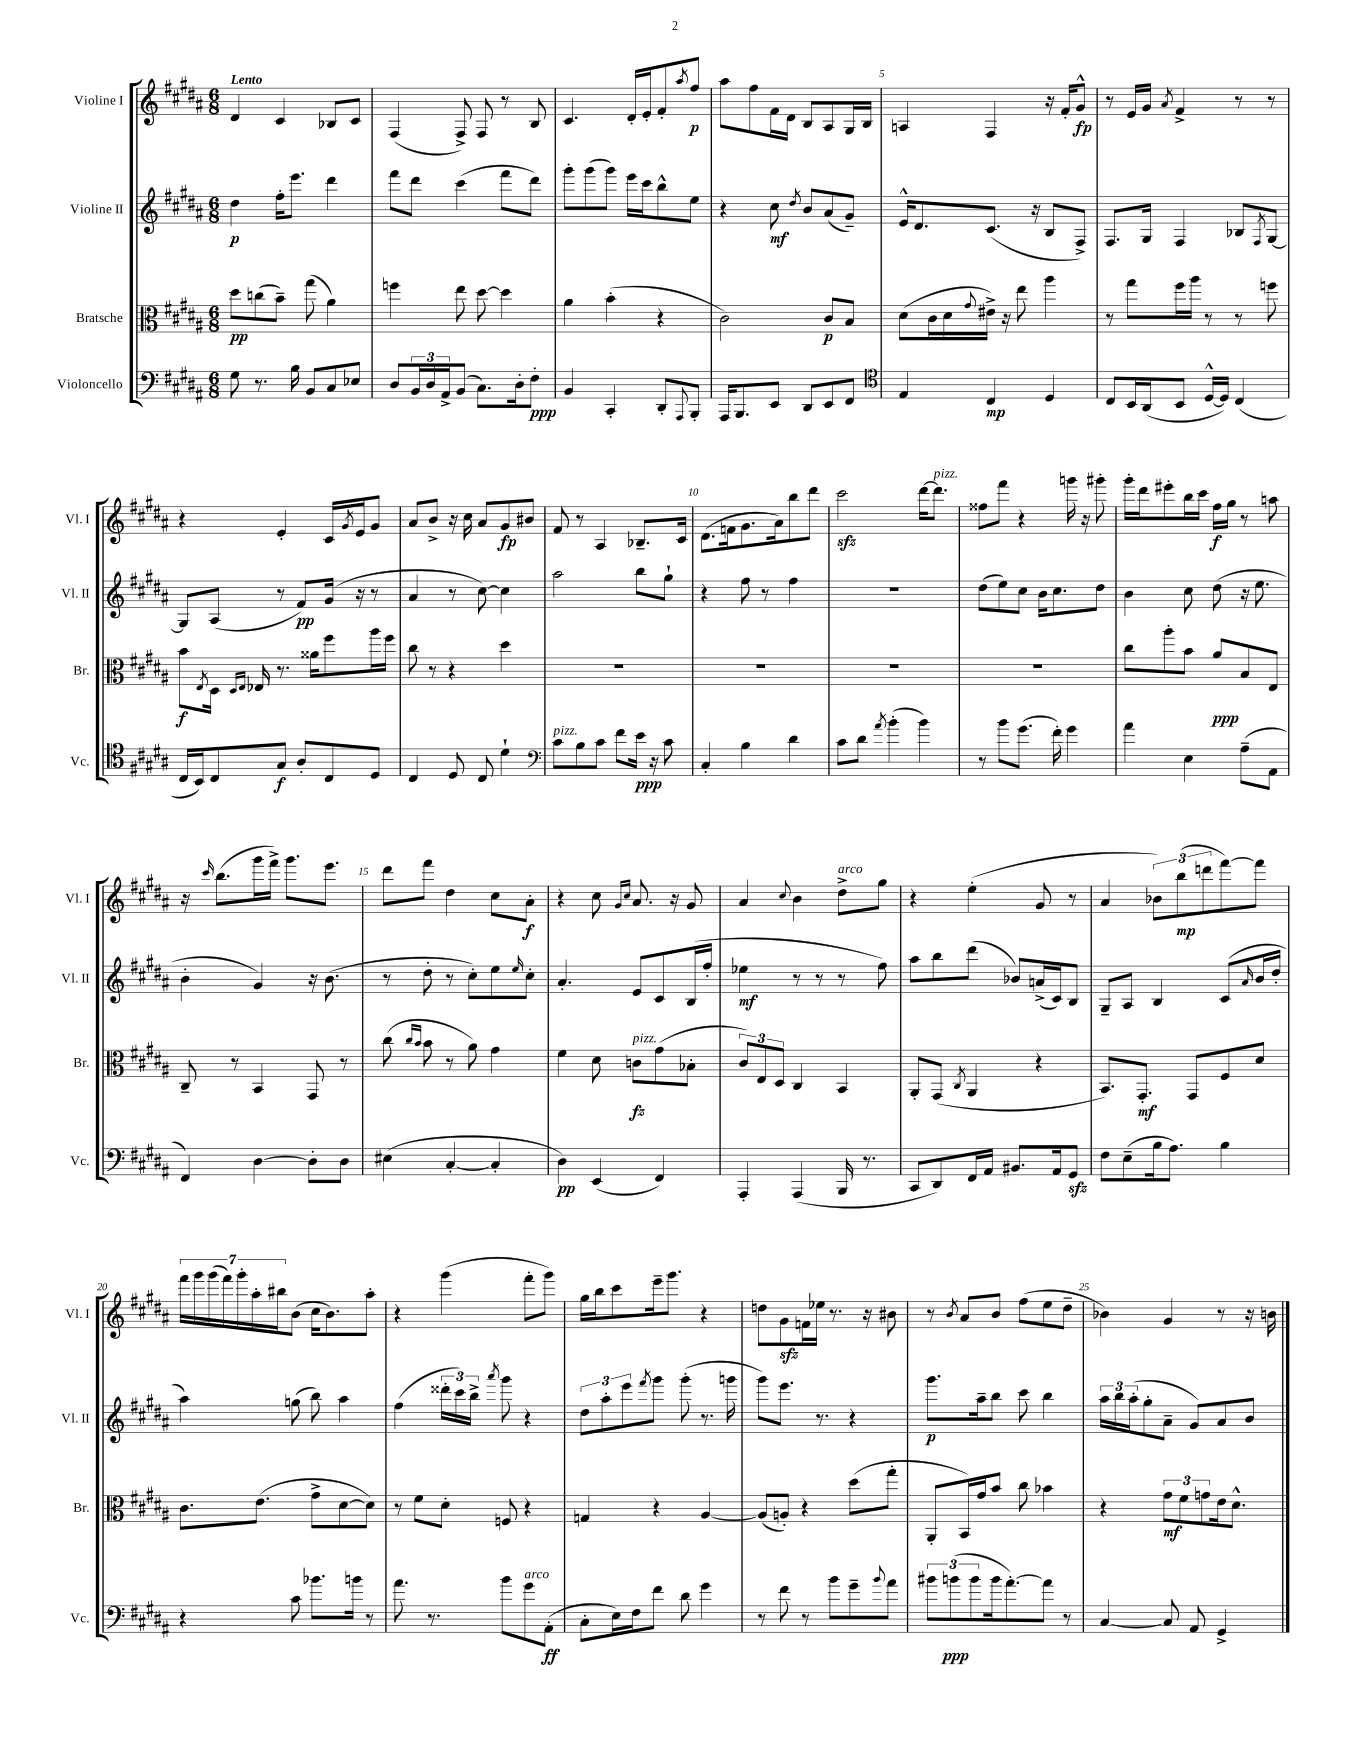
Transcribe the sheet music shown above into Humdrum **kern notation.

**kern	**dynam	**kern	**dynam	**kern	**dynam	**kern	**dynam
*part4	*part4	*part3	*part3	*part2	*part2	*part1	*part1
*staff4	*staff4	*staff3	*staff3	*staff2	*staff2	*staff1	*staff1
*I"Violoncello	*	*I"Bratsche	*	*I"Violine II	*	*I"Violine I	*
*I'Vc.	*	*I'Br.	*	*I'Vl. II	*	*I'Vl. I	*
*clefF4	*	*clefC3	*	*clefG2	*	*clefG2	*
*k[f#c#g#d#a#]	*	*k[f#c#g#d#a#]	*	*k[f#c#g#d#a#]	*	*k[f#c#g#d#a#]	*
*M6/8	*	*M6/8	*	*M6/8	*	*M6/8	*
=1	=1	=1	=1	=1	=1	=1	=1
!	!	!	!	!	!	!LO:TX:a:B:t=Lento	!
8G#\	.	8dd#\L	pp	4dd#\	p	4d#/	.
8.r	.	(8ccn\	.	.	.	.	.
.	.	8b~\J)	.	16ff#'\KL	.	4c#/	.
16B\	.	.	.	8.eee\J	.	.	.
8BB/L	.	(8gg#\	.	.	.	.	.
8C#/	.	4a#\)	.	4ddd#\	.	8B-X/L	.
8E-X/J	.	.	.	.	.	8c#/J	.
=2	=2	=2	=2	=2	=2	=2	=2
8D#/L	.	4ffn\	.	8fff#\L	.	(4F#/	.
24BB/L	.	.	.	8ddd#\J	.	.	.
24D#/	.	.	.	.	.	.	.
24AA#^/J	.	.	.	.	.	.	.
(8BB/J	.	8ee\	.	(4ccc#\	.	8F#^/)	.
8.C#\L)	.	[8dd#\	.	.	.	8F#/	.
.	.	4dd#\]	.	8fff#\L	.	8r	.
16D#'\k	.	.	.	.	.	.	.
8F#'\J	ppp	.	.	8ddd#\J)	.	8B/	.
=3	=3	=3	=3	=3	=3	=3	=3
4BB/	.	4a#\	.	8ggg#'\L	.	4.c#/	.
.	.	.	.	(8ggg#\	.	.	.
4CC#'/	.	(4b'\	.	8ggg#\J)	.	.	.
.	.	.	.	16eee\LL	.	16d#'/LL	.
.	.	.	.	16ccc#\J	.	16e'/J	.
8DD#'/L	.	4r	.	8bb^^\	.	8f#'/	.
8qqAAA#/	.	.	.	.	.	8qaa#/	.
8BBB'/J	.	.	.	8ee\J	.	8ff#/J	p
=4	=4	=4	=4	=4	=4	=4	=4
16AAA#/KL	.	2c#\)	.	4r	.	8aa#\L	.
8.BBB/	.	.	.	.	.	.	.
.	.	.	.	.	.	8ff#\	.
8EE/J	.	.	.	8cc#\	mf	16f#\L	.
.	.	.	.	.	.	16d#\JJ	.
.	.	.	.	8qdd#/	.	.	.
8DD#/L	.	.	.	8b/L	.	8B/L	.
8EE/	.	8c#/L	p	(8a#/	.	8A#/	.
8FF#/J	.	8B/J	.	8g#~/J)	.	16G#/L	.
.	.	.	.	.	.	16B/JJ	.
=5	=5	=5	=5	=5	=5	=5	=5
*clefC4	*	*	*	*	*	*	*
4E/	.	(8d#\L	.	16e^^/KL	.	4An/	.
.	.	.	.	8.d#/	.	.	.
.	.	16c#\L	.	.	.	.	.
.	.	16d#\	.	.	.	.	.
.	.	8qqg#/	.	.	.	.	.
4C#/	mp	16e#X^\JJ)	.	(8.c#/J	.	4F#/	.
.	.	16r	.	.	.	.	.
.	.	8ee\	.	.	.	.	.
.	.	.	.	16r	.	.	.
4D#/	.	4aa#\	.	8B/L	.	16r	.
.	.	.	.	.	.	16f#'/KL	.
.	.	.	.	8F#^/J)	.	8g#^^/J	fp
=6	=6	=6	=6	=6	=6	=6	=6
8C#/L	.	8r	.	8.F#/L	.	8r	.
16BB/L	.	8gg#\L	.	.	.	16e/LL	.
(16AA#/J	.	.	.	16G#/Jk	.	16g#/JJ	.
.	.	.	.	.	.	8qa#/	.
8BB/J	.	16ff#\L	.	4F#/	.	4f#^/	.
.	.	16aa#\JJ	.	.	.	.	.
[16D#^^/LL	.	8r	.	.	.	.	.
16D#/JJ])	.	.	.	.	.	.	.
(4C#/	.	8r	.	8B-X/L	.	8r	.
.	.	.	.	8qF#/	.	.	.
.	.	8ffn\	.	[8G#/J	.	8r	.
!!LO:LB:g=z
=7	=7	=7	=7	=7	=7	=7	=7
16C#/LL	.	8b\L	f	8G#/L]	.	4r	.
16BB/J)	.	.	.	.	.	.	.
.	.	8qE/	.	.	.	.	.
8C#/	.	16D#\Jk	.	(8A#/J	.	.	.
.	.	16qqD#/LL	.	.	.	.	.
.	.	16qqE/JJ	.	.	.	.	.
.	.	16E-X/	.	.	.	.	.
8G#/J	f	8.r	.	8r	.	4e'/	.
8A#'/L	.	.	.	8f#/L)	pp	.	.
.	.	16a##X\KL	.	.	.	.	.
8C#/	.	8ff#\	.	(16g#/Jk	.	16c#/LL	.
.	.	.	.	.	.	8qg#/	.
.	.	.	.	16r	.	16e/J	.
8D#/J	.	16aa#\L	.	8r	.	8g#/J	.
.	.	16ff#\JJ	.	.	.	.	.
=8	=8	=8	=8	=8	=8	=8	=8
4C#/	.	8cc#\	.	4a#/	.	8a#/L	.
.	.	8r	.	.	.	8b^/J	.
8D#/	.	4r	.	8r	.	16r	.
.	.	.	.	.	.	16cc#\	.
8C#/	.	.	.	[8cc#\)	.	8a#/L	.
4d#`\	.	4dd#\	.	4cc#\]	.	8g#/	fp
.	.	.	.	.	.	8b#X/J	.
=9	=9	=9	=9	=9	=9	=9	=9
*clefF4	*	*	*	*	*	*	*
!LO:TX:a:i:t=pizz.	!	!	!	!	!	!	!
8c#\L	.	2.r	.	2aa#\	.	8f#/	.
8B\	.	.	.	.	.	8r	.
8c#\J	.	.	.	.	.	4A#/	.
8f#\L	.	.	.	.	.	.	.
16e\Jk	ppp	.	.	8bb\L	.	8.B-X~/L	.
16r	.	.	.	.	.	.	.
8c#\	.	.	.	8gg#`\J	.	.	.
.	.	.	.	.	.	16c#/Jk	.
=10	=10	=10	=10	=10	=10	=10	=10
4C#'/	.	2.r	.	4r	.	(8.d#\L	.
.	.	.	.	.	.	16fn\k	.
4B\	.	.	.	8ff#\	.	8.g#\	.
.	.	.	.	8r	.	.	.
.	.	.	.	.	.	16a#\k)	.
4d#\	.	.	.	4ff#\	.	8bb\	.
.	.	.	.	.	.	8ddd#\J	.
=11	=11	=11	=11	=11	=11	=11	=11
8c#\L	.	2.r	.	2.r	.	2ccc#zz\	.
8d#\J	.	.	.	.	.	.	.
8qa#/	.	.	.	.	.	.	.
(4b'\	.	.	.	.	.	.	.
4b\)	.	.	.	.	.	[16ddd#\KL	.
!	!	!	!	!	!	!LO:TX:a:i:t=pizz.	!
.	.	.	.	.	.	8.ddd#\J]	.
=12	=12	=12	=12	=12	=12	=12	=12
8r	.	2.r	.	(8dd#\L	.	8ff##X\L	.
8b\L	.	.	.	8ee\)	.	8fff#\J	.
(8.g#\J	.	.	.	8cc#\J	.	4r	.
.	.	.	.	16b\KL	.	.	.
16f#'\)	.	.	.	8.cc#\	.	.	.
4g#\	.	.	.	.	.	16gggn\	.
.	.	.	.	.	.	16r	.
.	.	.	.	8dd#\J	.	8ggg#X'\	.
=13	=13	=13	=13	=13	=13	=13	=13
4a#\	.	8cc#\L	.	4b\	.	16ggg#'\LL	.
.	.	.	.	.	.	16ddd#\J	.
.	.	8aa#'\	.	.	.	8eee#X'\	.
4E\	.	8b\J	.	8cc#\	.	16bb\L	.
.	.	.	.	.	.	16ccc#\JJ	.
.	.	8a#/L	ppp	(8dd#\	.	16ff#\LL	f
.	.	.	.	.	.	16gg#\JJ	.
(8A#~\L	.	8B/	.	16r	.	8r	.
.	.	.	.	8.ee\	.	.	.
8AA#\J	.	8E/J	.	.	.	8aan\	.
!!LO:LB:g=z
=14	=14	=14	=14	=14	=14	=14	=14
4FF#/)	.	8C#~/	.	4b'\	.	16r	.
.	.	.	.	.	.	16qqccc#/	.
.	.	.	.	.	.	(8.bb\L	.
.	.	8r	.	.	.	.	.
[4D#\	.	4BB/	.	4g#/)	.	16ggg#\L	.
.	.	.	.	.	.	16fff#^\JJ)	.
.	.	.	.	.	.	8.ggg#\L	.
8D#'\L]	.	8GG#/	.	16r	.	.	.
.	.	.	.	(8.b\	.	8.eee\J	.
8D#\J	.	8r	.	.	.	.	.
=15	=15	=15	=15	=15	=15	=15	=15
(4E#X\	.	(8cc#\	.	8r	.	8ddd#\L	.
.	.	16qqcc#/LL	.	.	.	.	.
.	.	16qqb/JJ	.	.	.	.	.
.	.	8b\	.	8dd#'\	.	8fff#\J	.
[4C#'/	.	8r	.	8r	.	4dd#\	.
.	.	8a#\)	.	8cc#'\L)	.	.	.
4C#'/]	.	4g#\	.	8ee\	.	8cc#\L	.
.	.	.	.	16qqee/	.	.	.
.	.	.	.	8cc#'\J	.	8a#'\J	f
=16	=16	=16	=16	=16	=16	=16	=16
4D#\)	pp	4f#\	.	4.a#'/	.	4r	.
(4EE/	.	8d#\	.	.	.	8cc#\	.
.	.	.	.	.	.	16qqg#/LL	.
.	.	.	.	.	.	16qqcc#/JJ	.
!	!	!LO:TX:a:i:t=pizz.	!	!	!	!	!
.	.	8cn\L	fz	8e/L	.	8.a#/	.
4FF#/)	.	(8g#\	.	8c#/	.	.	.
.	.	.	.	.	.	16r	.
.	.	8B-X'\J	.	(16B/L	.	8g#/	.
.	.	.	.	16ff#'/JJ	.	.	.
=17	=17	=17	=17	=17	=17	=17	=17
4AAA#'/	.	12c#/L)	.	4ee-X\	mf	4a#/	.
.	.	12E/	.	.	.	.	.
.	.	12D#/J	.	.	.	.	.
.	.	.	.	.	.	8qqcc#/	.
(4AAA#/	.	4C#/	.	8r	.	4b\	.
.	.	.	.	8r	.	.	.
!	!	!	!	!	!	!LO:TX:a:i:t=arco	!
16BBB/	.	4BB/	.	8r	.	8dd#^\L	.
8.r	.	.	.	.	.	.	.
.	.	.	.	8ff#\)	.	8gg#\J	.
=18	=18	=18	=18	=18	=18	=18	=18
8CC#/L	.	8AA#'/L	.	8aa#\L	.	4r	.
8DD#/)	.	(8GG#/J	.	8bb\	.	.	.
.	.	8qC#/	.	.	.	.	.
16FF#/L	.	4AA#/	.	(8ddd#\J	.	(4ee'\	.
16AA#/JJ	.	.	.	.	.	.	.
8.BB#X/L	.	.	.	8b-X/L)	.	.	.
.	.	4r	.	(16an^/L	.	8g#/	.
16AA#/k	.	.	.	16c#/J)	.	.	.
8GG#zz/J	.	.	.	8B/J	.	8r	.
=19	=19	=19	=19	=19	=19	=19	=19
8F#\L	.	8.BB/L)	.	8G#~/L	.	4a#/	.
(8E~\	.	.	.	8A#/J	.	.	.
.	.	8.GG#'/J	mf	.	.	.	.
16B\k	.	.	.	4B/	.	12b-X\L)	.
8.A#\J)	.	.	.	.	.	.	.
.	.	.	.	.	.	(12bb\	mp
.	.	8GG#/L	.	.	.	.	.
.	.	.	.	.	.	12dddn\	.
4B\	.	8F#/	.	(8c#/L	.	[8fff#\)	.
.	.	.	.	16qqa#/	.	.	.
.	.	8d#/J	.	16b/L	.	8fff#\J]	.
.	.	.	.	16dd#'/JJ	.	.	.
!!LO:LB:g=z
=20	=20	=20	=20	=20	=20	=20	=20
4r	.	8.c#\L	.	4aa#\)	.	28fff#\LL	.
.	.	.	.	.	.	28ggg#\	.
.	.	.	.	.	.	(28ggg#\	.
.	.	.	.	.	.	28fff#\)	.
.	.	.	.	.	.	28ggg#'\	.
.	.	.	.	.	.	28aa#'\	.
.	.	(8.e\J	.	.	.	.	.
.	.	.	.	.	.	28bb#X\J	.
8c#\	.	.	.	(8ggn\	.	(8b\J	.
8.b-X\L	.	8g#^\L	.	8bb\)	.	16cc#\KL	.
.	.	.	.	.	.	8.b\)	.
.	.	[8d#\	.	4aa#\	.	.	.
16bn\Jk	.	.	.	.	.	.	.
8r	.	8d#\J])	.	.	.	8aa#'\J	.
=21	=21	=21	=21	=21	=21	=21	=21
8.a#\	.	8r	.	(4ff#\	.	4r	.
.	.	8f#\L	.	.	.	.	.
8.r	.	.	.	.	.	.	.
.	.	8d#'\J	.	24ddd##X'\LL	.	(4ggg#\	.
.	.	.	.	24ccc#\)	.	.	.
.	.	.	.	24bb^\JJ	.	.	.
.	.	.	.	8qaaa#/	.	.	.
8b\L	.	8Fn/	.	8ggg#\	.	.	.
!LO:TX:a:i:t=arco	!	!	!	!	!	!	!
8g#\	.	4r	.	4r	.	8fff#'\L	.
(8AA#'\J	ff	.	.	.	.	8ggg#\J)	.
=22	=22	=22	=22	=22	=22	=22	=22
8C#'\L	.	4Gn/	.	12dd#\L	.	16gg#\LL	.
.	.	.	.	.	.	16bb\J	.
.	.	.	.	12aa#'\	.	.	.
16E\L)	.	.	.	.	.	8ccc#\	.
.	.	.	.	12eee\	.	.	.
16F#\J	.	.	.	.	.	.	.
.	.	.	.	8qfff#/	.	.	.
8f#\J	.	4r	.	8ggg#\J	.	16eee~\k	.
.	.	.	.	.	.	8.ggg#\J	.
8d#\	.	.	.	(8ggg#'\	.	.	.
4g#\	.	[4A#/	.	8.r	.	4r	.
.	.	.	.	16gggn\	.	.	.
=23	=23	=23	=23	=23	=23	=23	=23
8r	.	(8A#/L]	.	8ggg#\L)	.	8ddn\L	.
8f#\	.	8An'/J)	.	8.eee\J	.	8g#zz\	.
8r	.	4r	.	.	.	16fn\L	.
.	.	.	.	8.r	.	16ee-X\JJ	.
8b\L	.	.	.	.	.	8.r	.
8g#~\	.	(8dd#\L	.	4r	.	.	.
.	.	.	.	.	.	16r	.
8qqb/	.	.	.	.	.	.	.
8a#\J	.	8gg#'\J	.	.	.	8b#X\	.
=24	=24	=24	=24	=24	=24	=24	=24
12b#X\L	.	8AA#'/L	.	8.ggg#\L	p	8r	.
(12bn\	ppp	.	.	.	.	.	.
.	.	.	.	.	.	8qb/	.
.	.	16BB/L)	.	.	.	8a#/L	.
12b\	.	.	.	.	.	.	.
.	.	16g#/J	.	16aa#~\k	.	.	.
16b\k	.	8b/J	.	8bb\J	.	8b/J	.
[8.a#'\)	.	.	.	.	.	.	.
.	.	8cc#\	.	8ccc#\	.	(8ff#\L	.
8a#\J]	.	4b-X\	.	4bb\	.	8ee\	.
8r	.	.	.	.	.	8dd#~\J	.
=25	=25	=25	=25	=25	=25	=25	=25
[4C#/	.	4r	.	24aa#\LL	.	4b-X\)	.
.	.	.	.	24bb\	.	.	.
.	.	.	.	(24aa#'\J	.	.	.
.	.	.	.	8gg#'\	.	.	.
8C#/]	.	12g#\L	mf	8a#~\J	.	4g#/	.
.	.	12f#\	.	.	.	.	.
8AA#/	.	.	.	8g#/L)	.	.	.
.	.	12gn\	.	.	.	.	.
4GG#^/	.	16e\k	.	8a#/	.	8r	.
.	.	8.d#^^\J	.	.	.	.	.
.	.	.	.	8b/J	.	16r	.
.	.	.	.	.	.	16bn\	.
==	==	==	==	==	==	==	==
*-	*-	*-	*-	*-	*-	*-	*-
